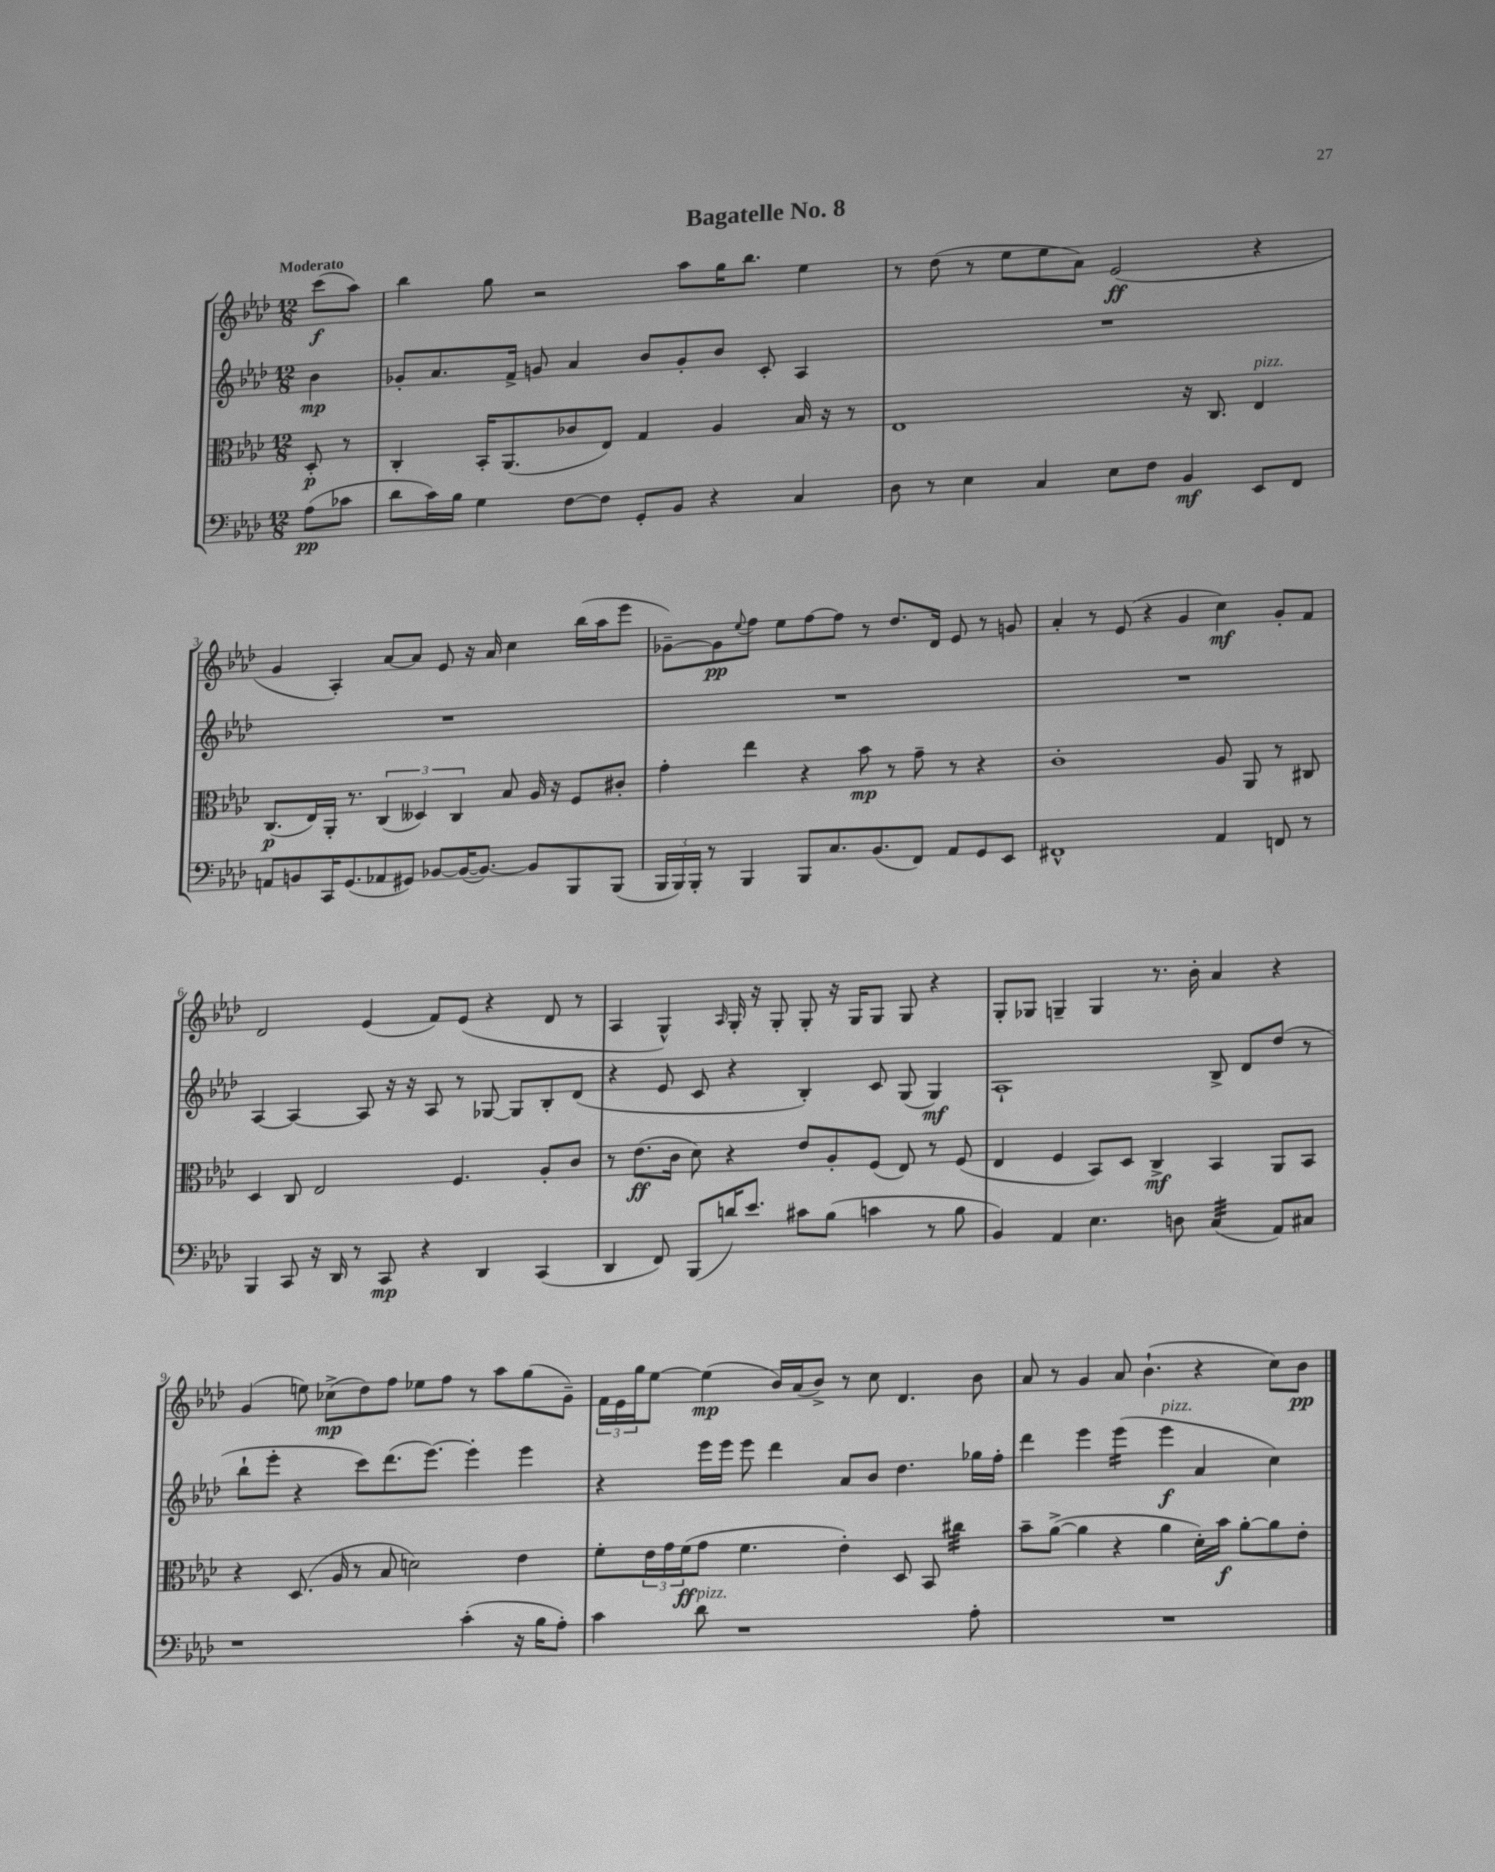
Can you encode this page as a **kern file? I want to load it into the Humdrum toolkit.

**kern	**kern	**kern	**kern
*staff4	*staff3	*staff2	*staff1
*clefF4	*clefC3	*clefG2	*clefG2
*k[b-e-a-d-]	*k[b-e-a-d-]	*k[b-e-a-d-]	*k[b-e-a-d-]
*M12/8	*M12/8	*M12/8	*M12/8
(8A-	8D-'	4b-	(8ccc
8c-	8r	.	8aa-)
=	=	=	=
8d-	4C'	8g-'	4bb-
16c)	.	8.a-	.
16B-	.	.	.
4G	16BB-'	.	8gg
.	(8.AA-	16f^	.
.	.	8g	2r
[8F	8c-	4a-	.
8F]	8E-)	.	.
8GG'	4G	8b-	.
8BB-	.	8g'	8aa-
4r	4A-	8b-	16gg
.	.	.	8.bb-
.	.	8c'	.
4C	16B-	4A-	4ee-
.	16r	.	.
.	8r	.	.
=	=	=	=
8D-	1E-	1.r	8r
8r	.	.	(8dd-
4E-	.	.	8r
.	.	.	8ee-
4C	.	.	8ee-
.	.	.	8a-)
8E-	.	.	(2e-
8F	.	.	.
4BB-	16r	.	.
.	8.C	.	.
8EE-	4E-	.	4r
8FF	.	.	.
=	=	=	=
8AA	(8.C	1.r	4g
8BB	.	.	.
.	16E-)	.	.
16CC	16AA-'	.	4A-')
(8.GG	8.r	.	.
8AA-	(6C	.	[8a-
8GG#)	.	.	8a-]
.	6D--)	.	.
[8BB-	.	.	8e-
.	6C	.	.
(16BB-_	.	.	16r
8.BB-_)	.	.	16a-
.	8B-	.	4cc
8BB-]	16A-	.	.
.	16r	.	.
8BBB-	8F	.	(16bb-
.	.	.	16aa-
(8BBB-	8c#'	.	8eee-
=	=	=	=
24BBB-	4g'	1.r	[8g-~)
24BBB-)	.	.	.
24BBB-'	.	.	.
8r	.	.	8g-]
.	.	.	8qqee-
4BBB-	4ee-	.	8ff
.	.	.	8ee-
8BBB-	4r	.	[8ff
8.C	.	.	8ff]
.	8b-	.	8r
(8.BB-	.	.	.
.	8r	.	8.dd-
8FF)	8g~	.	.
.	.	.	16d-
8AA-	8r	.	8e-
8GG	4r	.	8r
8EE-	.	.	8g
=	=	=	=
1FF#^^	1c'	1.r	4a-'
.	.	.	8r
.	.	.	(8e-
.	.	.	4r
.	.	.	4g
4AA-	8A-	.	4cc)
.	8AA-	.	.
8FF	8r	.	8g'
8r	8C#	.	8f
=	=	=	=
4BBB-	4D-	[4A-	2d-
8CC	8C	4A-_	.
16r	2E-	.	.
16DD-	.	.	.
8r	.	8A-]	(4e-
8CC	.	16r	.
.	.	16r	.
4r	.	8A-	8f)
.	4.F	8r	(8e-
4DD-	.	[8G-	4r
.	.	8G-]	.
(4CC	8A-'	8B-'	8d-
.	8c	(8d-	8r
=	=	=	=
4DD-	8r	4r	4A-
.	(8.e-	.	.
8FF)	.	8e-	4G^^)
.	16c	.	.
(8BBB-	8d-)	8c	.
.	.	.	16qqA-
16d)	4r	4r	16G'
8.e-	.	.	16r
.	.	.	8G'
8c#	8e-	4B-')	8G'
(8B-	8A-'	.	16r
.	.	.	16G
4c	(8F	8c	8G
.	8E-)	(8G	8G
8r	8r	4G)	4r
8B-	(8F	.	.
=	=	=	=
4BB-)	4E-	1A-`	8G'
.	.	.	8G-
4AA-	4F	.	4G~
4.E-	8BB-)	.	4G
.	8D-	.	.
.	4C^	.	8.r
8D	.	.	.
.	.	.	16b-'
(4C	4BB-	8B-^	4a-
.	.	8d-	.
8AA-)	8AA-	(8dd-	4r
8C#	8BB-	8r	.
=	=	=	=
1r	4r	8bb-`	(4g
.	.	8eee-'	.
.	(8.D-	4r	8ee)
.	.	.	(8cc-^
.	16A-	.	.
.	8r	8ccc)	8dd-)
.	8B-	(8.ddd-	8ff
.	2d)	.	8ee-
.	.	[8.eee-)	.
.	.	.	8ff
(4c'	.	4eee-']	8r
.	.	.	8aa-
16r	4e-	4eee-	(8gg
16B-	.	.	.
8A-')	.	.	8g~)
=	=	=	=
4c	8f'	4r	24f
.	.	.	24e-
.	.	.	24gg
.	24e-	.	[8ee-
.	24g	.	.
.	(24f	.	.
8d-	8g	16eee-	(4ee-]
.	.	16eee-	.
1r	4.f	8eee-	.
.	.	4ddd-	16b-)
.	.	.	(16a-
.	.	.	8b-^)
.	4e-')	8a-	8r
.	.	8b-	8cc
.	8D-	4.dd-	4.d-
.	8BB-	.	.
.	4cc#	.	.
8A-'	.	16gg-	8b-
.	.	16ff'	.
=	=	=	=
1.r	8b-~	4ddd-	8a-
.	([8a-^	.	8r
.	4a-]	4eee-	4g
.	4r	(4eee-	8a-
.	.	.	(4.b-`
.	4a-	4eee-	.
.	16d-')	4a-	4r
.	16b-	.	.
.	[8a-'	.	.
.	8a-]	4cc)	8cc)
.	8e-'	.	8b-
==	==	==	==
*-	*-	*-	*-
